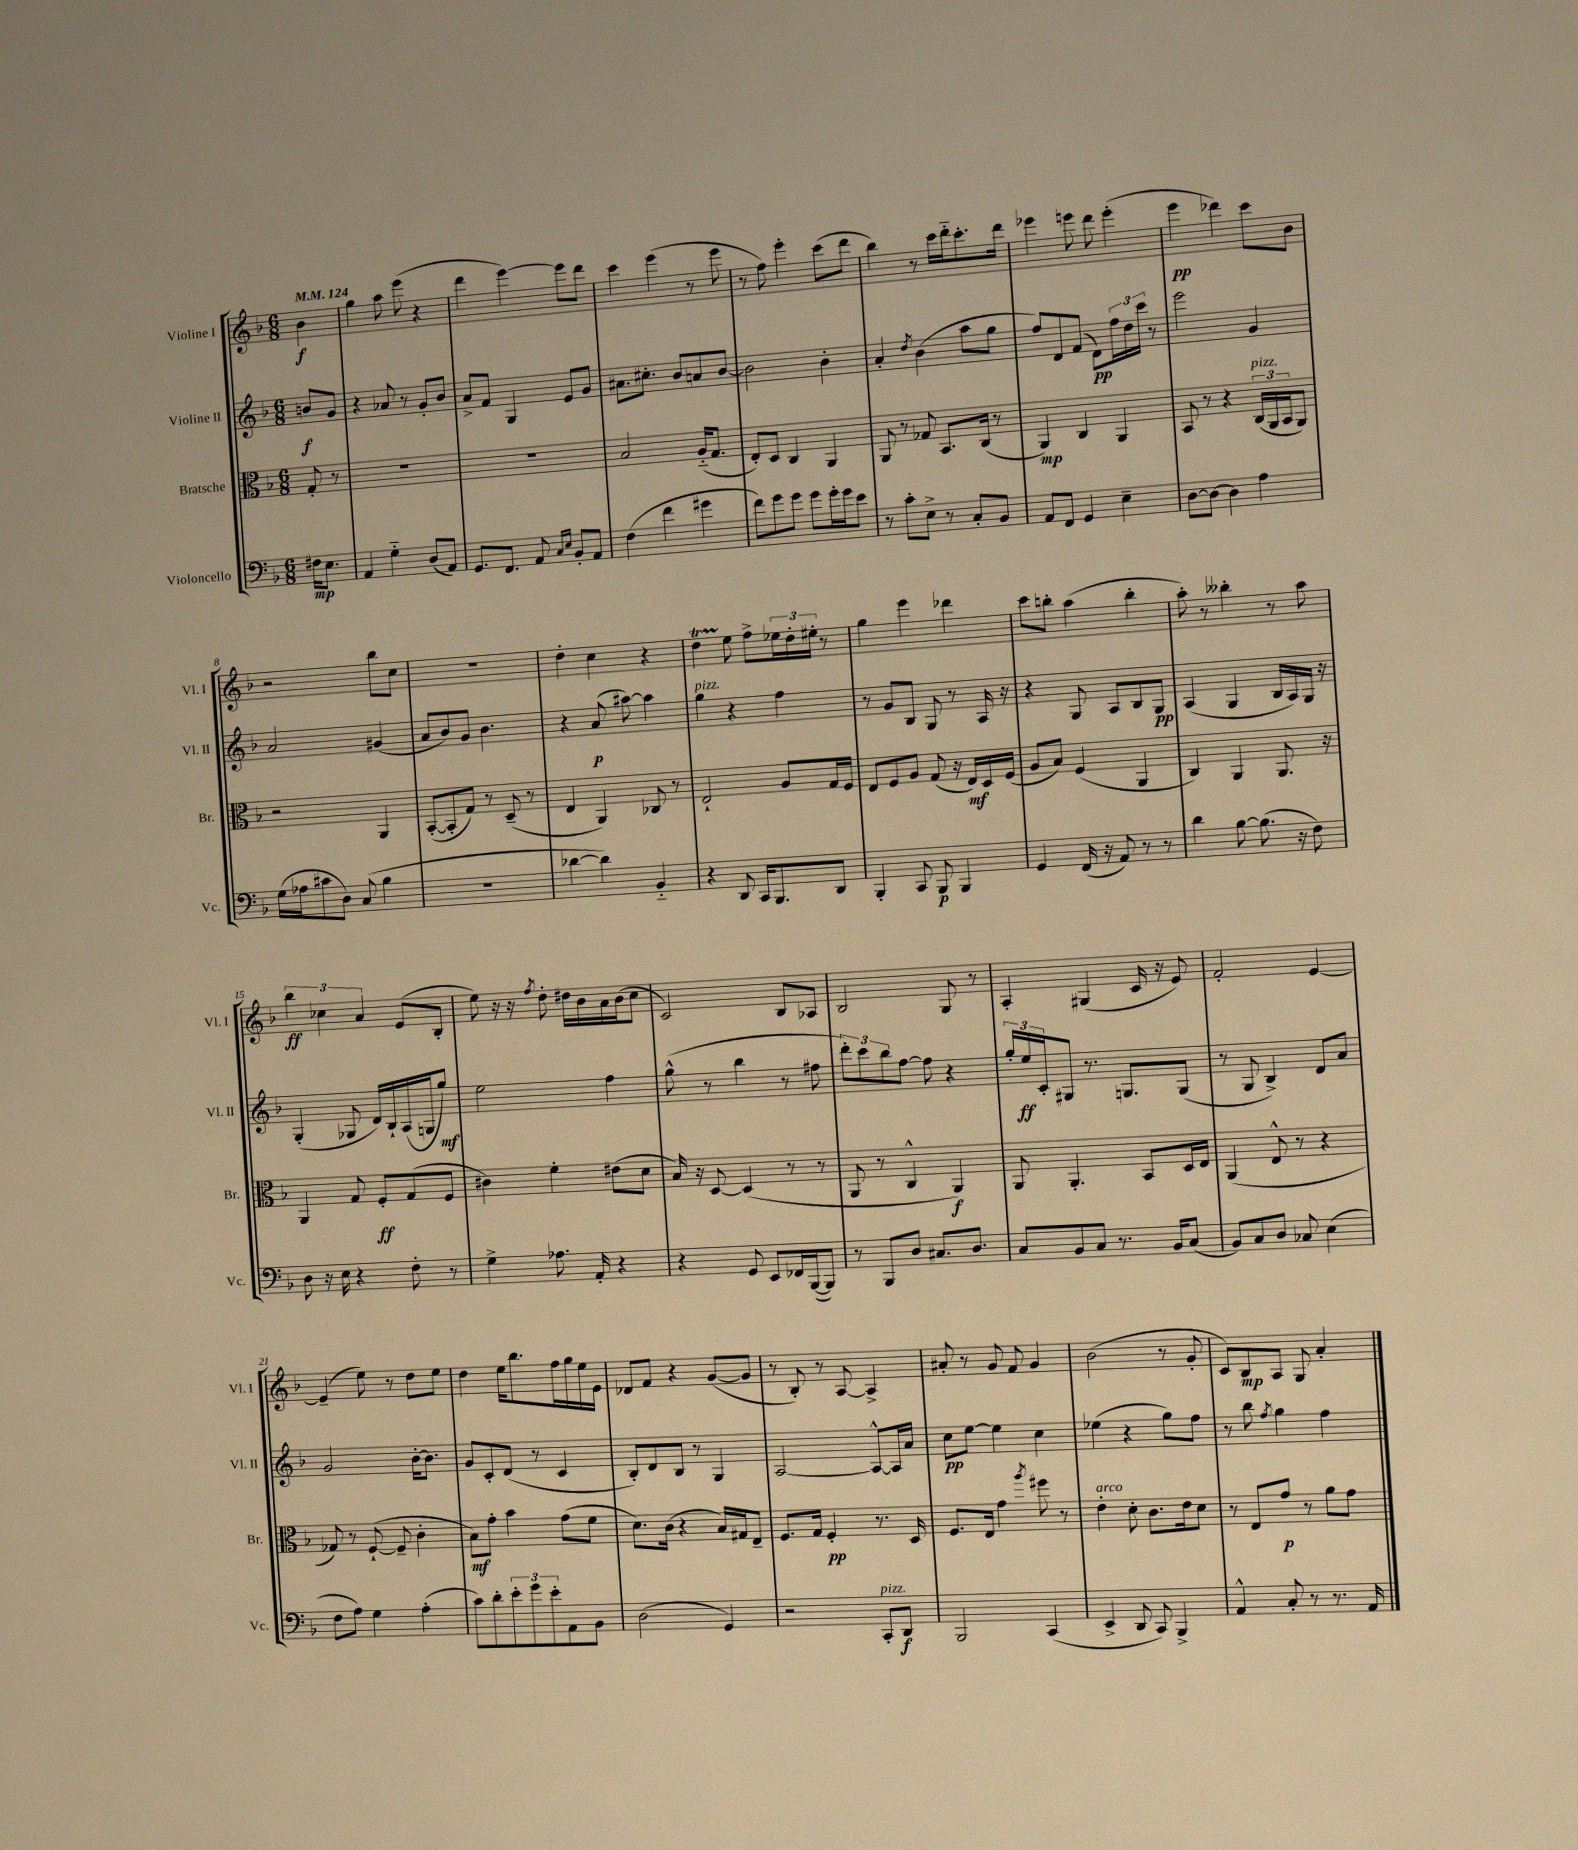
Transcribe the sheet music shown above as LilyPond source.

<<
\new StaffGroup <<
\new Staff = "s0" \with { instrumentName = "Violine I" shortInstrumentName = "Vl. I" } {
    \clef treble \key f \major \numericTimeSignature \time 6/8 \partial 4 \tempo 4 = 124
    bes'4\f |
    g''4 a''8 e'''8( r4 |
    d'''4 e'''4~) e'''8 d'''8 |
    c'''4 e'''4( r8 e'''8 |
    r8 f''8) e'''4-. c'''8( d'''8 |
    bes''4) r8 c'''16 d'''16-_ c'''8.-. d'''16 |
    ees'''4 e'''8 d'''8 e'''4-.( |
    e'''4\pp des'''4) c'''8 bes'8 |
    r2 bes''8 c''8 |
    R2. |
    d''4-. c''4 r4 |
    d''4\startTrillSpan e''8\stopTrillSpan f''8-> \tuplet 3/2 { ees''16 d''16-. eis''16-. } r8 |
    g''4 e'''4 des'''4 |
    c'''8 b''8-. a''4( b''4-. |
    a''8-.) r8 beses''4-. r8 a''8 |
    \tuplet 3/2 { bes''4\ff ces''4 a'4 } e'8( bes8-. |
    e''8) r16 r16 \acciaccatura { f''8 } d''8-. dis''16 bes'16 a'16 bes'16( c''8 |
    c'2) bes8 aes8 |
    bes2 g8 r8 |
    a4-. gis4( c'16 r16 e'8) |
    f'2-. e'4~ |
    e'4--( e''8) r8 d''8 e''8 |
    d''4 e''16 bes''8. f''16 g''16 e''16 e'16 |
    des'8 f'8 r4 g'8~( g'8 |
    r8 bes8-.) r8 a8~ a4-> |
    ais'8-. r8 g'8 f'8 g'4 |
    bes'2( r8 g'8-. |
    c'8) bes8\mp a8 g8 a'4-. \bar "|." |
}
\new Staff = "s1" \with { instrumentName = "Violine II" shortInstrumentName = "Vl. II" } {
    \clef treble \key f \major \numericTimeSignature \time 6/8 \partial 4
    b'8\f g'8 |
    r4 aes'8 r8 g'8-. bes'8 |
    a'8-> f'8 g4 e'8 g'8 |
    ais'8. cis''8.-. bes'8 a'8 bes'8~ |
    bes'2 bes'4-. |
    a'4-. \acciaccatura { d''8 } bes'4( a''8 g''8 |
    f''8) d'8 f'8( d'8\pp) \tuplet 3/2 { f''16 d''16 c'''16 } r8 |
    e'''2 g'4 |
    a'2 gis'4( |
    a'8 bes'8) g'8 bes'4. |
    r4 a'8\p( ais''8~) ais''4 |
    g''4^\markup { \italic "pizz." } r4 f''4 |
    r8 g'8 bes8 g8 r8 a16 r16 |
    r4 g8 a8 bes8 g8\pp |
    a4( g4 bes16 a16) g16 r16 |
    g4-.( ges8 d'16) bes16-! a16( g16 g''8\mf) |
    e''2 f''4 |
    g''8-^( r8 bes''4 r8 fis''8 |
    \tuplet 3/2 { d'''8-.) c'''8 bes''8 } f''8~ f''8 r4 |
    \tuplet 3/2 { g''16-. e''16\ff c'16-. } gis8 r8. g8. g8( |
    r8 g8 bes4->) d'8 a'8 |
    g'2 bes'16~-. bes'8. |
    g'8 c'8-. d'8( r8 c'4 |
    bes8-.) d'8 bes8 r8 g4 |
    a2~ a8~-^ a16 a'16 |
    c''8\pp e''8~ e''4 c''4 |
    ees''4( r4 g''8) f''8 |
    r8 bes''8 \acciaccatura { f''8 } g''4 f''4 \bar "|." |
}
\new Staff = "s2" \with { instrumentName = "Bratsche" shortInstrumentName = "Br." } {
    \clef alto \key f \major \numericTimeSignature \time 6/8 \partial 4
    g8-. r8 |
    R2. |
    R2. |
    bes2 a16-_( g8. |
    e8-.) d8 c4 a,4 |
    a,8 r8 ges8 bes,8. c16( r8 |
    a,4\mp) c4 a,4 |
    bes,8 r8 r4 \tuplet 3/2 { c16^\markup { \italic "pizz." }( a,16 bes,16 } a,8) |
    r2 a,4 |
    bes,8~-.( bes,8-. g8) r8 d8--( r8 |
    e4 a,4) ces8 r8 |
    e2-! a8 g16 f16 |
    e8 f8 a8 g8( r16 e16\mf) d16 f16( |
    a8 bes8) f4( a,4 |
    c4) a,4 a,8. r16 |
    a,4 g8 f8-.\ff g8( f8 |
    cis'4) f'4-. eis'8( d'8 |
    bes16) r16 d8~ d4( r8 r8 |
    a,8 r8 c4-^ a,4\f) |
    a,8 a,4.-. bes,8 d16 e16 |
    a,4( e8-^ r8 r4 |
    ges8) r8 f8~-!( f8-- c'4-. |
    bes8\mf) g'8-. bes'4 g'8( f'8 |
    d'8.) c'16( r4 bes16) gis16 e8-- |
    f8. g16 f4-.\pp r8. d16 |
    f8. e16 g'4 \acciaccatura { a''8 } fis''8 r8 |
    e'4-.^\markup { \italic "arco" } d'8-. c'8. e'16 d'8 |
    r8 e8 g'8\p r8 a'8 g'8 \bar "|." |
}
\new Staff = "s3" \with { instrumentName = "Violoncello" shortInstrumentName = "Vc." } {
    \clef bass \key f \major \numericTimeSignature \time 6/8 \partial 4
    fis16\mp e8. |
    a,4 g4-_ d8( a,8) |
    g,8. f,8. a,8 \grace { c16 e16 } bes,8-. a,8 |
    f4( f'4 gis'4 |
    f'8) g'8 g'8 g'8 g'16-. g'16 e'8 |
    r8 c'8-. e8-> r8 c8-. bes,8 |
    a,8 f,8 g,4 e4-- |
    d8~ d8~ d4 a4 |
    g16( aes16 cis'8 d8) c8( bes4 |
    R2. |
    des'4~ des'4) bes,4-_ |
    r4 d,8 c,16 bes,,8. d,8 |
    bes,,4-. c,8 bes,,8\p bes,,4 |
    g,4 f,16( r16 a,8) r8 r8 |
    d'4 bes8~ bes8.( r16 f8) |
    d8 r16 e16 r4 f8-. r8 |
    g4-> aes8. a,16-. r4 |
    r4 g,8 e,8 fes,16 bes,,16~( bes,,8) |
    r8 bes,,8 d8 cis8. d8. |
    c8 bes,8 c8 r8. bes,16 c8( |
    bes,8) c8 d8 ces8 e4( |
    f8 a8) g4 a4-.( |
    c'8) d'8-. \tuplet 3/2 { e'8-. g'8 e'8-. } a,8 bes,8 |
    d2( g,4) |
    r2 c,8-.^\markup { \italic "pizz." } d,8\f |
    bes,,2 c,4( |
    e,4-> d,8 c,8) bes,,4-> |
    a,4-^ c8-. r8 r8. a,16 \bar "|." |
}
>>
>>
